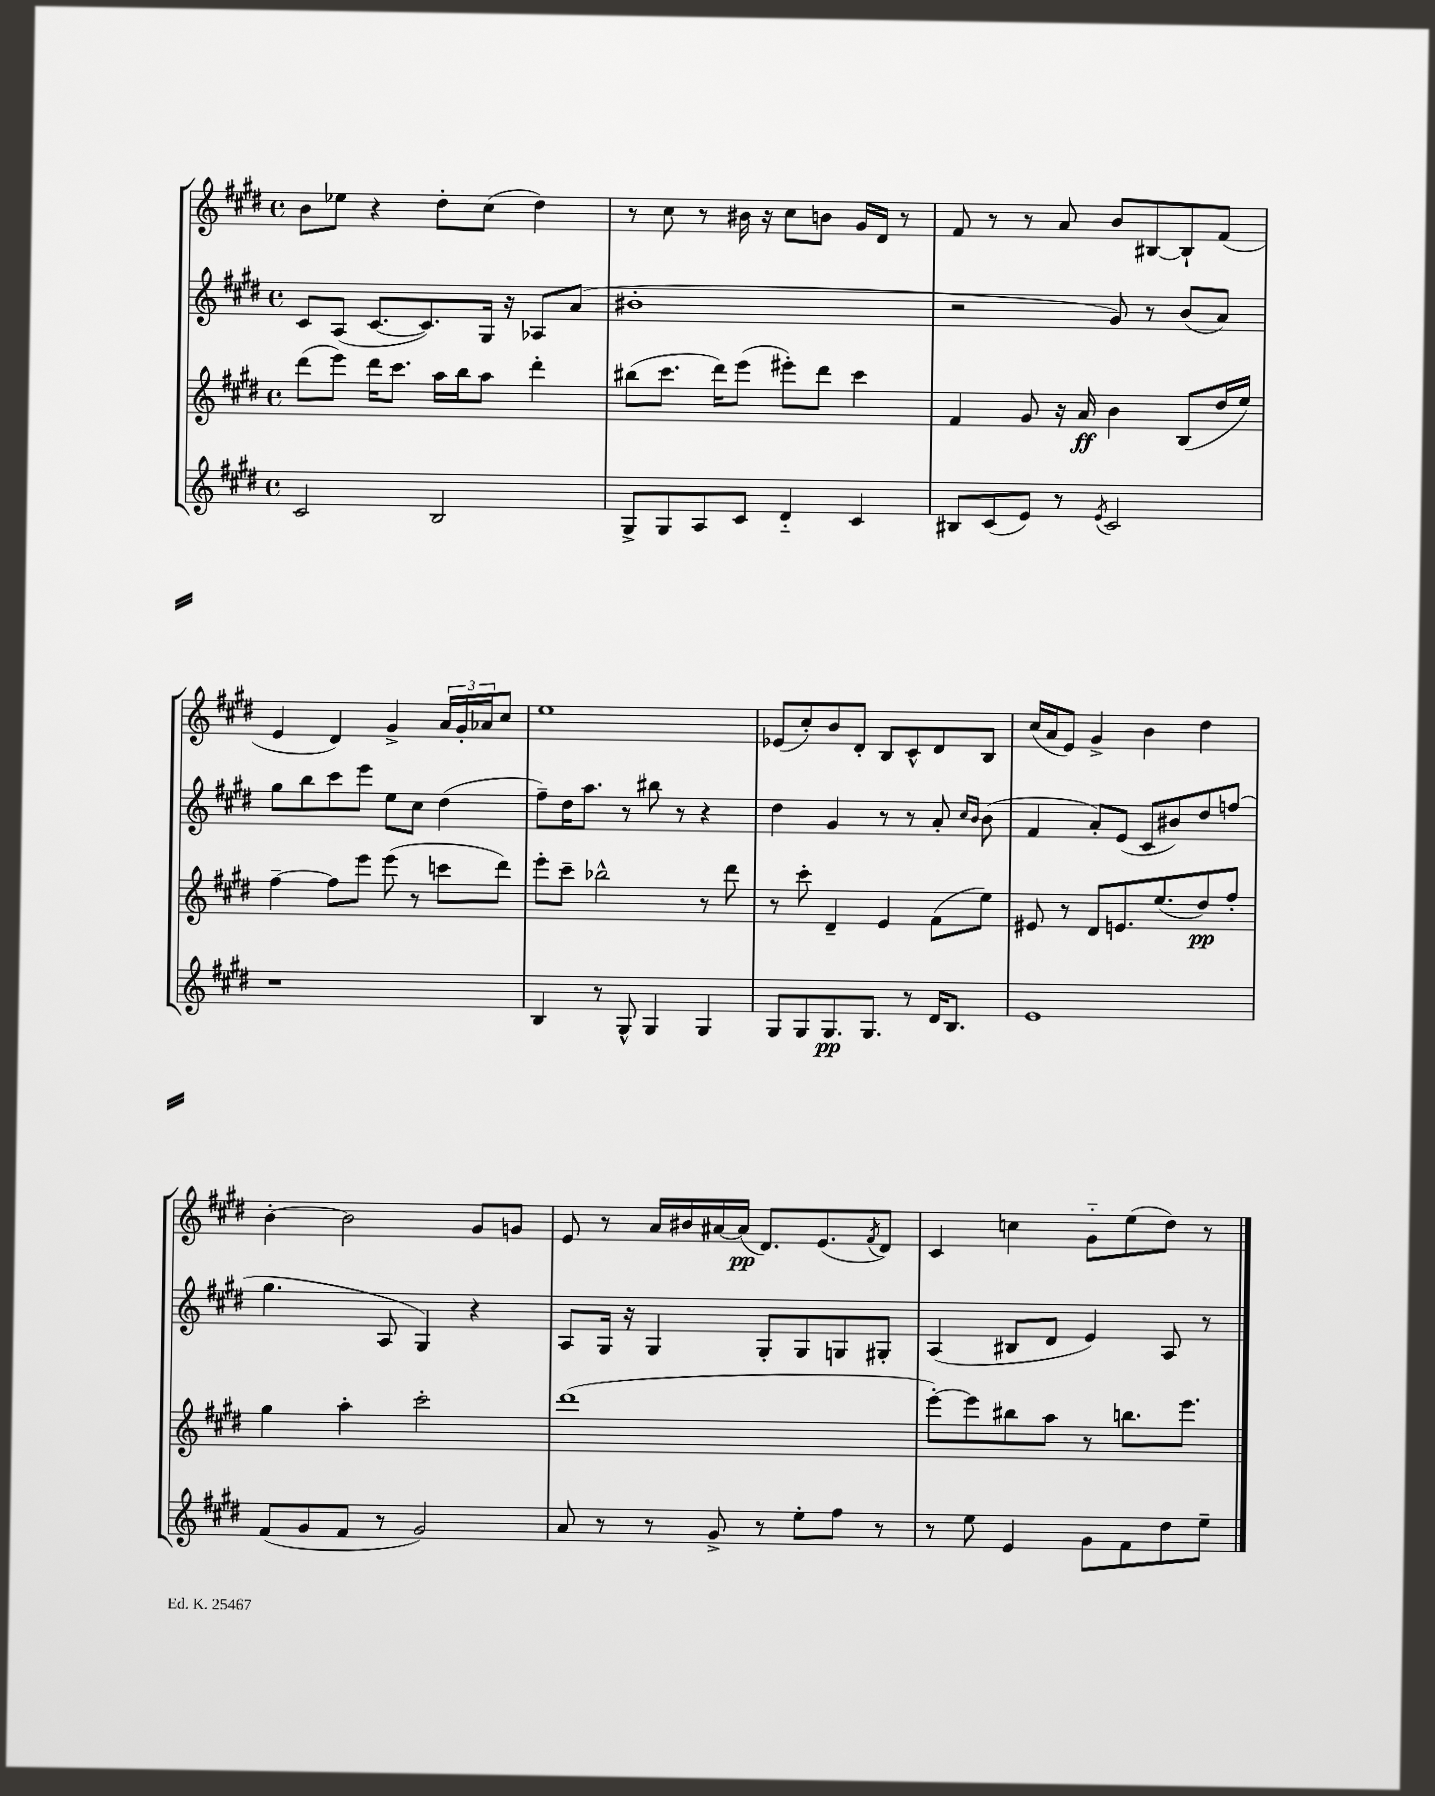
<<
\new StaffGroup <<
\new Staff = "s0" {
    \clef treble \key e \major \defaultTimeSignature \time 4/4
    b'8 ees''8 r4 dis''8-. cis''8( dis''4) |
    r8 cis''8 r8 bis'16 r16 cis''8 b'8 gis'16 dis'16 r8 |
    fis'8 r8 r8 a'8 b'8 bis8~ bis8-! fis'8( |
    e'4 dis'4) gis'4-> \tuplet 3/2 { a'16 gis'16-. aes'16 } cis''8 |
    e''1 |
    ees'8( cis''8-.) b'8 dis'8-. b8 cis'8-^ dis'8 b8 |
    cis''16( a'16 e'8) gis'4-> b'4 dis''4 |
    b'4~-. b'2 gis'8 g'8 |
    e'8 r8 a'16 bis'16 ais'16~ ais'16\pp( dis'8.) e'8.( \acciaccatura { fis'8 } dis'8) |
    cis'4 c''4 gis'8-_ e''8( dis''8) r8 \bar "|." |
}
\new Staff = "s1" {
    \clef treble \key e \major \defaultTimeSignature \time 4/4
    cis'8 a8( cis'8.~ cis'8.) gis16 r16 aes8 a'8( |
    bis'1-. |
    r2 gis'8) r8 b'8( a'8) |
    gis''8 b''8 cis'''8 e'''8 e''8 cis''8 dis''4( |
    fis''8--) dis''16 a''8. r8 bis''8 r8 r4 |
    dis''4 gis'4 r8 r8 a'8-. \grace { cis''16 b'16 } b'8( |
    fis'4 a'8-.) e'8( cis'8 bis'8) dis''8 f''8( |
    gis''4. a8 gis4) r4 |
    a8 gis16 r16 gis4 gis8-. gis8 g8 gis8-. |
    a4( bis8 dis'8 e'4) a8 r8 \bar "|." |
}
\new Staff = "s2" {
    \clef treble \key e \major \defaultTimeSignature \time 4/4
    dis'''8( e'''8) dis'''16 cis'''8. a''16 b''16 a''8 dis'''4-. |
    bis''8( cis'''8. dis'''16) e'''8( eis'''8-.) dis'''8 cis'''4 |
    fis'4 gis'8 r16 a'16\ff b'4 b8( dis''16 e''16) |
    fis''4~-- fis''8 e'''8 e'''8( r8 c'''8 dis'''8) |
    e'''8-. cis'''8-- bes''2-^ r8 dis'''8 |
    r8 cis'''8-. dis'4-- e'4 fis'8( e''8) |
    eis'8 r8 dis'8 e'8. e''8.( dis''8\pp) fis''8-. |
    gis''4 a''4-. cis'''2-. |
    dis'''1( |
    e'''8~-.) e'''8 bis''8 a''8 r8 b''8. e'''8. \bar "|." |
}
\new Staff = "s3" {
    \clef treble \key e \major \defaultTimeSignature \time 4/4
    cis'2 b2 |
    gis8-> gis8 a8 cis'8 dis'4-_ cis'4 |
    bis8 cis'8( e'8) r8 \acciaccatura { e'8 } cis'2 |
    r1 |
    b4 r8 gis8-^ gis4 gis4 |
    gis8 gis8 gis8.\pp gis8. r8 dis'16 b8. |
    e'1 |
    fis'8( gis'8 fis'8 r8 gis'2) |
    a'8 r8 r8 gis'8-> r8 e''8-. fis''8 r8 |
    r8 e''8 e'4 gis'8 fis'8 dis''8 e''8-- \bar "|." |
}
>>
>>
\layout { \context { \Score \remove "Bar_number_engraver" } }
